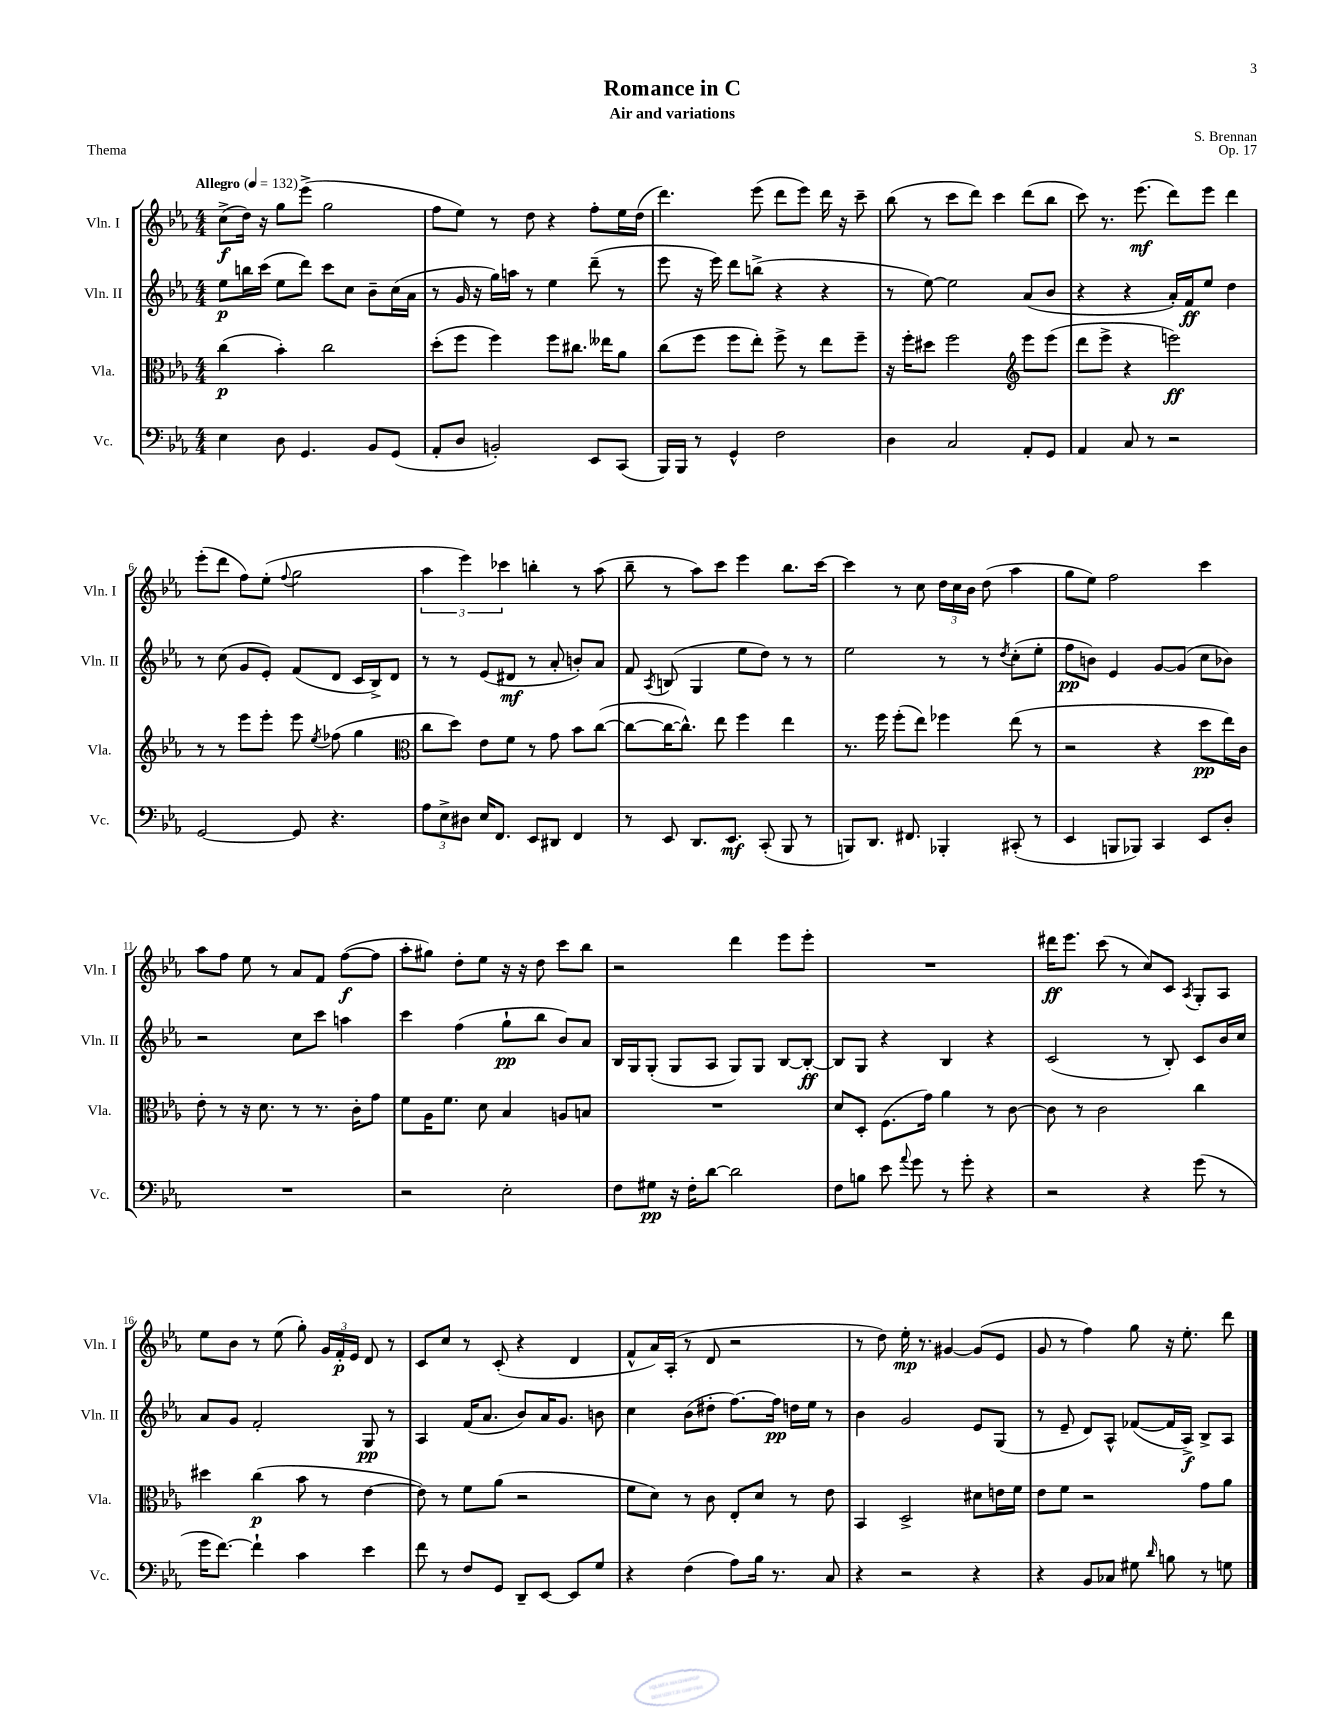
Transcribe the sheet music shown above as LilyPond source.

\header { title = "Romance in C" composer = "S. Brennan" subtitle = "Air and variations" opus = "Op. 17" piece = "Thema" }
<<
\new StaffGroup <<
\new Staff = "s0" \with { instrumentName = "Vln. I" shortInstrumentName = "Vln. I" } {
    \clef treble \key ees \major \numericTimeSignature \time 4/4 \tempo "Allegro" 4 = 132
    \autoBeamOff c''8[->\f( d''16]) r16 g''8[ ees'''8]->( g''2 |
    f''8[ ees''8]) r8 d''8 r4 f''8[-. ees''16 d''16]( |
    d'''4.) ees'''8( d'''8[ ees'''8]) d'''16 r16 c'''8-- |
    bes''8( r8 c'''8[ d'''8]) c'''4 d'''8[( bes''8] |
    c'''8) r8. ees'''8.\mf( d'''8[) ees'''8] d'''4 |
    ees'''8[-.( d'''8] f''8[) ees''8]-.( \appoggiatura { f''8 } g''2 |
    \tuplet 3/2 { aes''4 ees'''4) ces'''4 } b''4-. r8 aes''8( |
    bes''8-- r8 aes''8[) c'''8] ees'''4 bes''8.[ c'''16]~ |
    c'''4 r8 c''8 \tuplet 3/2 { d''16[ c''16 bes'16] } d''8( aes''4 |
    g''8[ ees''8]) f''2 c'''4 |
    aes''8[ f''8] ees''8 r8 aes'8[ f'8] f''8[~\f( f''8] |
    aes''8[-. gis''8]) d''8[-. ees''8] r16 r16 d''8 c'''8[ bes''8] |
    r2 d'''4 ees'''8[ ees'''8]-. |
    R1 |
    dis'''16[\ff ees'''8.] c'''8( r8 c''8[) c'8] \acciaccatura { aes8 } g8[-. aes8] |
    ees''8[ bes'8] r8 ees''8( g''8-.) \tuplet 3/2 { g'16[ f'16-.\p ees'16] } d'8 r8 |
    c'8[ c''8] r8 c'8-.( r4 d'4 |
    f'8[-^ aes'16) aes16]-.( r8 d'8 r2 |
    r8 d''8) ees''16-.\mp r8. gis'4~ gis'8[( ees'8] |
    g'8 r8 f''4) g''8 r16 ees''8.-. d'''8 \bar "|." |
}
\new Staff = "s1" \with { instrumentName = "Vln. II" shortInstrumentName = "Vln. II" } {
    \clef treble \key ees \major \numericTimeSignature \time 4/4
    \autoBeamOff ees''8[\p b''16 c'''16]( ees''8[ d'''8]) c'''8[ c''8] bes'8[-- c''16( aes'16] |
    r8 g'16 r16 g''16[) a''16] r8 ees''4 d'''8--( r8 |
    ees'''8 r16 ees'''16) d'''8[ b''8]->( r4 r4 |
    r8 ees''8~) ees''2 aes'8[( bes'8] |
    r4 r4 aes'16[-.) f'16\ff ees''8] d''4 |
    r8 c''8( g'8[ ees'8]-.) f'8[( d'8] c'16[ bes16->) d'8] |
    r8 r8 ees'8[( dis'8]\mf r8 aes'8-. b'8[-.) aes'8] |
    f'8 \acciaccatura { aes8 } b8( g4 ees''8[ d''8]) r8 r8 |
    ees''2 r8 r8 \acciaccatura { d''8 } c''8[-.( ees''8]-. |
    f''8[\pp b'8]) ees'4 g'8[~ g'8]( c''8[ bes'8]) |
    r2 c''8[ c'''8] a''4 |
    c'''4 f''4( g''8[-!\pp bes''8] bes'8[) aes'8] |
    bes16[ g16 g8]-.( g8[ aes8] g8[) g8] bes8[~ bes8]~-.\ff |
    bes8[ g8] r4 bes4 r4 |
    c'2( r8 bes8-.) c'8[ bes'16 c''16] |
    aes'8[ g'8] f'2-. g8\pp r8 |
    aes4 f'16[( aes'8.] bes'8[) aes'16 g'8.] b'8 |
    c''4 bes'8[( dis''8]-. f''8.[~) f''16]\pp d''16[ ees''16] r8 |
    bes'4 g'2 ees'8[ g8]( |
    r8 ees'8-- d'8[) aes8]-^ fes'8[~( fes'16 aes16]->\f) bes8[-> aes8] \bar "|." |
}
\new Staff = "s2" \with { instrumentName = "Vla." shortInstrumentName = "Vla." } {
    \clef alto \key ees \major \numericTimeSignature \time 4/4
    \autoBeamOff c''4\p( bes'4-.) c''2 |
    d''8[-.( f''8] f''4) f''8[ cis''8.] eeses''16[ aes'8] |
    c''8[( f''8] f''8[ ees''8]-.) f''8-> r8 ees''8[ f''8]-- |
    r16 f''16[-. dis''8] f''2 \clef treble ees'''8[ ees'''8]( |
    d'''8[ ees'''8]-> r4 e'''2\ff) |
    r8 r8 ees'''8[ ees'''8]-. ees'''8 \acciaccatura { ees''8 } fes''8( g''4 |
    \clef alto c''8[ d''8]) ees'8[ f'8] r8 g'8 bes'8[ c''8]~( |
    c''8[~ c''16~ c''8.]-^) ees''8 f''4 ees''4 |
    r8. f''16 f''8[-.( ees''8]) fes''4 ees''8( r8 |
    r2 r4 d''8[\pp ees''16) c'16] |
    ees'8-. r8 r16 d'8. r8 r8. c'16[-. g'8] |
    f'8[ aes16 f'8.] d'8 bes4 a8[ b8] |
    R1 |
    d'8[ d8]-. f8.[( g'16]) aes'4 r8 c'8~ |
    c'8 r8 c'2 c''4 |
    dis''4 c''4\p( bes'8 r8 ees'4~ |
    ees'8) r8 f'8[ aes'8]( r2 |
    f'8[ d'8]) r8 c'8 ees8[-. d'8] r8 ees'8 |
    bes,4 d2-> dis'8[ e'16 f'16] |
    ees'8[ f'8] r2 g'8[ aes'8] \bar "|." |
}
\new Staff = "s3" \with { instrumentName = "Vc." shortInstrumentName = "Vc." } {
    \clef bass \key ees \major \numericTimeSignature \time 4/4
    \autoBeamOff ees4 d8 g,4. bes,8[ g,8]( |
    aes,8[-. d8] b,2-.) ees,8[ c,8]( |
    bes,,16[) bes,,16] r8 g,4-^ f2 |
    d4 c2 aes,8[-. g,8] |
    aes,4 c8 r8 r2 |
    g,2~ g,8 r4. |
    \tuplet 3/2 { aes8[ ees8-> dis8] } ees16[ f,8.] ees,8[ dis,8] f,4 |
    r8 ees,8 d,8.[ ees,8.]\mf c,8-.( bes,,8 r8 |
    b,,8[) d,8.] fis,8. bes,,4-. cis,8-.( r8 |
    ees,4 b,,8[ bes,,8]) c,4 ees,8[ d8]-. |
    R1 |
    r2 ees2-. |
    f8[ gis8]\pp r16 f16[-. d'8]~ d'2 |
    f8[ b8] ees'8 \appoggiatura { aes'8 } g'8 r8 g'8-. r4 |
    r2 r4 g'8( r8 |
    g'16[ f'8.]~) f'4-! c'4 ees'4 |
    f'8 r8 f8[ g,8] d,8[-- ees,8]~ ees,8[ g8] |
    r4 f4( aes8[) bes16] r8. c8 |
    r4 r2 r4 |
    r4 bes,8[ ces8] gis8 \grace { d'16 } b8 r8 g8 \bar "|." |
}
>>
>>
